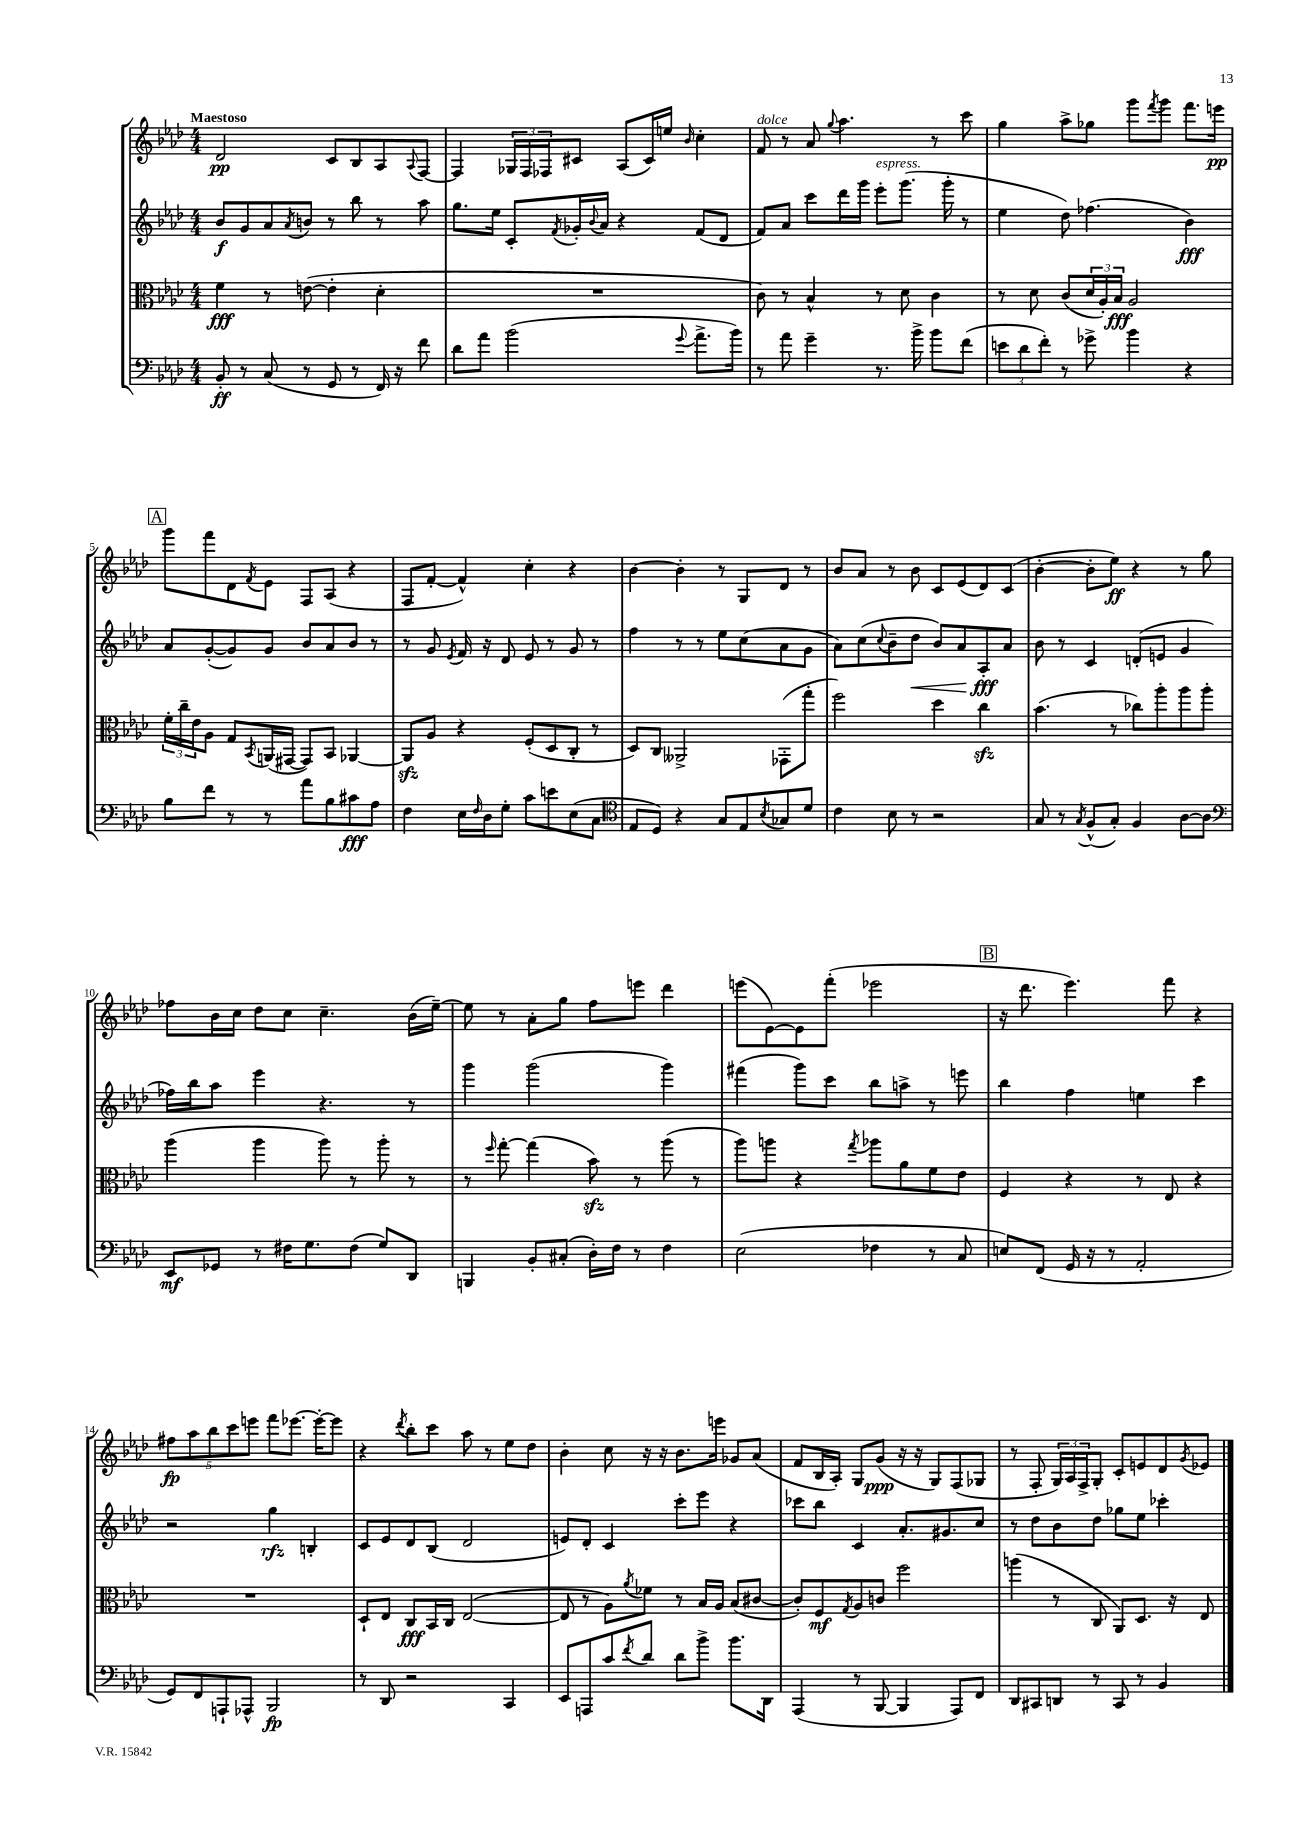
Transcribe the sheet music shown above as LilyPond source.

<<
\new StaffGroup <<
\new Staff = "s0" {
    \clef treble \key aes \major \numericTimeSignature \time 4/4 \tempo "Maestoso"
    des'2\pp c'8 bes8 aes8 \appoggiatura { aes8 } f8~ |
    f4 \tuplet 3/2 { ges16 f16 fes16 } cis'8 aes8( cis'16) e''16 \grace { bes'16 } c''4-. |
    f'8^\markup { \italic "dolce" } r8 aes'8 \appoggiatura { g''8 } aes''4. r8 c'''8 |
    g''4 aes''8-> ges''8 g'''8 \acciaccatura { f'''8 } g'''8 f'''8. e'''16\pp |
    \mark \markup { \box "A" } g'''8 f'''8 des'8 \acciaccatura { f'8 } ees'8 f8 aes8( r4 |
    f8 f'8~-. f'4-^) c''4-. r4 |
    bes'4~ bes'4-. r8 g8 des'8 r8 |
    bes'8 aes'8 r8 bes'8 c'8 ees'8( des'8) c'8( |
    bes'4~-. bes'8-. ees''8\ff) r4 r8 g''8 |
    fes''8 bes'16 c''16 des''8 c''8 c''4.-- bes'16( ees''16~--) |
    ees''8 r8 aes'8-. g''8 f''8 e'''8 des'''4 |
    e'''8( ees'8~) ees'8 f'''8-.( ees'''2 |
    \mark \markup { \box "B" } r16 des'''8. ees'''4.) f'''8 r4 |
    \tuplet 5/4 { fis''8\fp aes''8 bes''8 c'''8 e'''8 } f'''8 ees'''8.~ ees'''16~-. ees'''8 |
    r4 \acciaccatura { des'''8 } bes''8-. c'''8 aes''8 r8 ees''8 des''8 |
    bes'4-. c''8 r16 r16 bes'8. e'''16 ges'8 aes'8( |
    f'8 bes16 aes16-.) g8 g'8\ppp( r16 r16 g8) f8( ges8 |
    r8 f8-. \tuplet 3/2 { g16) aes16 f16-> } g8-. c'8-. e'8 des'8 \acciaccatura { g'8 } ees'8 \bar "|." |
}
\new Staff = "s1" {
    \clef treble \key aes \major \numericTimeSignature \time 4/4
    bes'8\f g'8 aes'8 \acciaccatura { aes'8 } b'8 r8 bes''8 r8 aes''8 |
    g''8. ees''16 c'8-. \acciaccatura { f'8 } ges'16-. \appoggiatura { bes'8 } aes'16 r4 f'8( des'8 |
    f'8) aes'8 c'''8 des'''16 g'''16 ees'''8-.^\markup { \italic "espress." } g'''8.( g'''16-. r8 |
    ees''4 des''8) fes''4.( bes'4\fff) |
    \mark \markup { \box "A" } aes'8 g'8~-.( g'8) g'8 bes'8 aes'8 bes'8 r8 |
    r8 g'8 \acciaccatura { ees'8 } f'16 r16 des'8 ees'8 r8 g'8 r8 |
    f''4 r8 r8 ees''8 c''8( aes'8 g'8 |
    aes'8) c''8( \appoggiatura { c''8 } bes'8-- des''8\< bes'8) aes'8 aes8-.\fff\! aes'8 |
    bes'8 r8 c'4 d'8-.( e'8 g'4 |
    fes''16) bes''16 aes''8 ees'''4 r4. r8 |
    g'''4 g'''2( g'''4) |
    fis'''4( g'''8) c'''8 bes''8 a''8-> r8 e'''8 |
    \mark \markup { \box "B" } bes''4 f''4 e''4 c'''4 |
    r2 g''4\rfz b4-. |
    c'8 ees'8 des'8 bes8( des'2 |
    e'8) des'8-. c'4 c'''8-. ees'''8 r4 |
    ces'''8 bes''8 c'4 aes'8.-. gis'8. c''8 |
    r8 des''8 bes'8 des''8 ges''8 ees''8 ces'''4-. \bar "|." |
}
\new Staff = "s2" {
    \clef alto \key aes \major \numericTimeSignature \time 4/4
    f'4\fff r8 e'8~( e'4-. des'4-. |
    R1 |
    c'8) r8 bes4-^ r8 des'8 c'4 |
    r8 des'8 c'8( \tuplet 3/2 { des'16 aes16-.) bes16\fff } aes2 |
    \mark \markup { \box "A" } \tuplet 3/2 { f'16-. c''16-- ees'16 } aes8 g8 \acciaccatura { bes,8 } a,16( gis,16~ gis,8) bes,8 aes,4~ |
    aes,8\sfz aes8 r4 f8-.( des8 c8-. r8 |
    des8) c8 aeses,2-> ges,8-.( g''8-. |
    f''2) des''4 c''4\sfz |
    bes'4.( r8 ces''8) aes''8-. aes''8 aes''8-. |
    aes''4( aes''4 aes''8) r8 aes''8-. r8 |
    r8 \grace { f''16 } g''8~-. g''4( bes'8\sfz) r8 aes''8( r8 |
    aes''8) a''8 r4 \acciaccatura { g''8 } aes''8 aes'8 f'8 ees'8 |
    \mark \markup { \box "B" } f4 r4 r8 ees8 r4 |
    R1 |
    des8-! ees8 c8\fff bes,16 c16 ees2~( |
    ees8 r8 aes8) \acciaccatura { aes'8 } fes'8 r8 bes16 aes16 bes8( cis'8~ |
    cis'8-.) f8\mf \acciaccatura { g8 } aes8 c'8 f''2 |
    a''4( r8 c8 aes,8) des8. r16 ees8 \bar "|." |
}
\new Staff = "s3" {
    \clef bass \key aes \major \numericTimeSignature \time 4/4
    bes,8-.\ff r8 c8( r8 g,8 r8 f,16) r16 f'8 |
    des'8 aes'8 bes'2( \appoggiatura { g'8 } aes'8.-> bes'16) |
    r8 aes'8 g'4-- r8. bes'16-> bes'8 f'8( |
    \tuplet 3/2 { e'8 des'8 f'8-.) } r8 ges'8-> bes'4 r4 |
    \mark \markup { \box "A" } bes8 f'8 r8 r8 aes'8 bes8 cis'8\fff aes8 |
    f4 ees16 \grace { f16 } des16 g8-. c'8 e'8 ees8( c8 |
    \clef tenor ees8 des8) r4 g8 ees8 \acciaccatura { bes8 } ges8 des'8 |
    c'4 bes8 r8 r2 |
    g8 r8 \acciaccatura { g8 } f8-^( g8-.) f4 aes8~ aes8 |
    \clef bass ees,8\mf ges,8 r8 fis16 g8. fis8( g8) des,8 |
    b,,4 bes,8-. cis8-.( des16-.) f16 r8 f4 |
    ees2( fes4 r8 c8 |
    \mark \markup { \box "B" } e8) f,8( g,16 r16 r8 aes,2-. |
    g,8) f,8 a,,8-! aes,,8-^ bes,,2\fp |
    r8 des,8 r2 c,4 |
    ees,8 a,,8 c'8 \acciaccatura { f'8 } des'8 des'8 bes'8-> bes'8. des,16 |
    aes,,4( r8 bes,,8~ bes,,4 aes,,8) f,8 |
    des,8 cis,8 d,8 r8 cis,8 r8 bes,4 \bar "|." |
}
>>
>>
